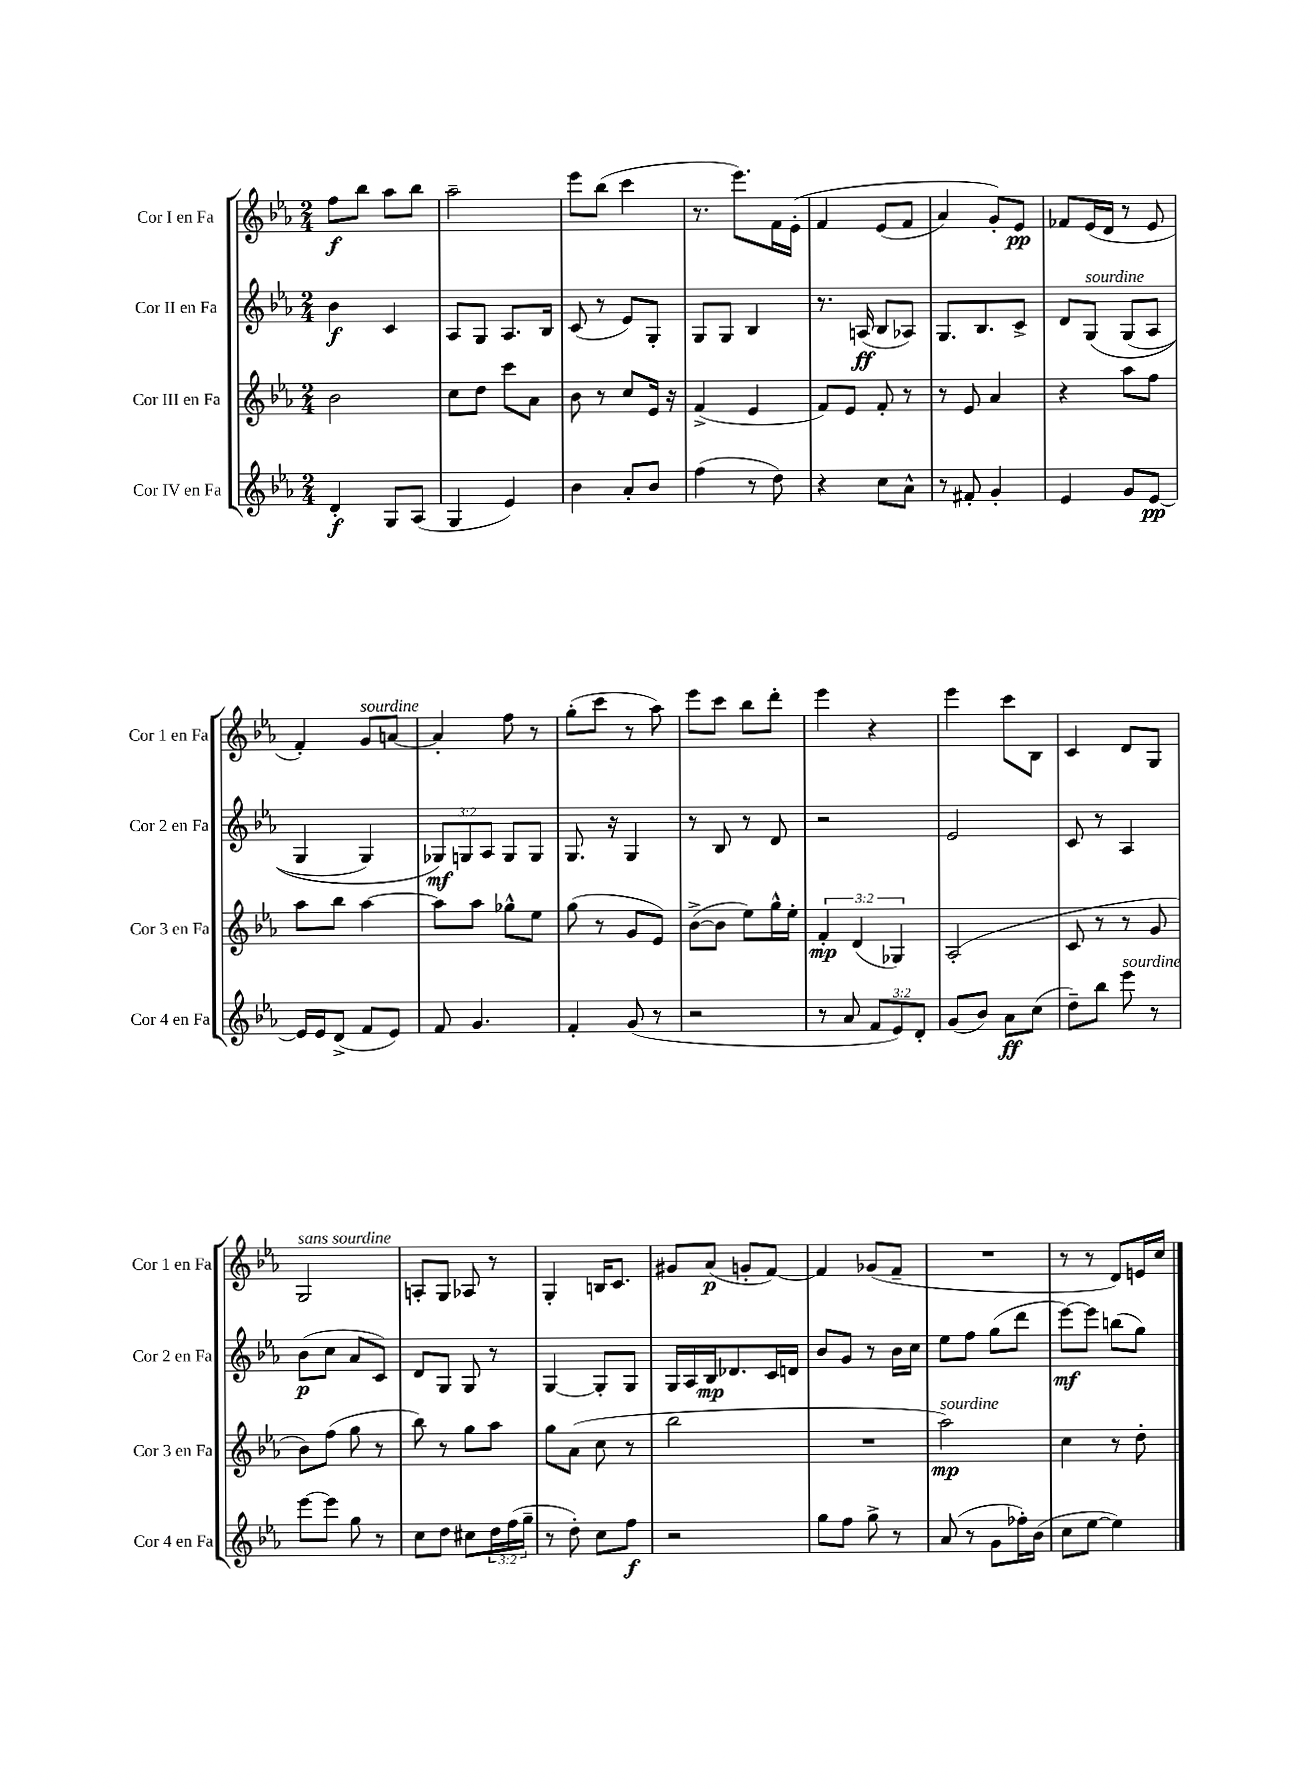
<<
\new StaffGroup <<
\new Staff = "s0" \with { instrumentName = "Cor I en Fa" shortInstrumentName = "Cor 1 en Fa" } {
    \clef treble \key ees \major \numericTimeSignature \time 2/4
    f''8\f bes''8 aes''8 bes''8 |
    aes''2-- |
    ees'''8 bes''8( c'''4 |
    r8. ees'''8.) f'16 ees'16-.\( |
    f'4 ees'8( f'8 |
    aes'4) g'8-.\) ees'8\pp |
    fes'8 ees'16( d'16 r8 ees'8 |
    f'4-.) g'8^\markup { \italic "sourdine" } a'8~ |
    a'4-. f''8 r8 |
    g''8-.( c'''8 r8 aes''8) |
    ees'''8 c'''8 bes''8 d'''8-. |
    ees'''4 r4 |
    ees'''4 c'''8 bes8 |
    c'4 d'8 g8 |
    g2^\markup { \italic "sans sourdine" } |
    a8-. g8 aes8 r8 |
    g4-. b16 c'8. |
    gis'8 aes'8\p( g'8-. f'8~) |
    f'4 ges'8( f'8-- |
    R2 |
    r8 r8 d'8) e'16 c''16 \bar "|." |
}
\new Staff = "s1" \with { instrumentName = "Cor II en Fa" shortInstrumentName = "Cor 2 en Fa" } {
    \clef treble \key ees \major \numericTimeSignature \time 2/4 \override Staff.TupletNumber.text = #tuplet-number::calc-fraction-text
    bes'4\f c'4 |
    aes8 g8 aes8. bes16 |
    c'8( r8 ees'8) g8-. |
    g8 g8 bes4 |
    r8. a16\ff( bes8 aes8) |
    g8. bes8. c'8-> |
    d'8 g8^\markup { \italic "sourdine" }\( g8( aes8 |
    g4 g4) |
    \tuplet 3/2 { ges8\mf\) g8 aes8 } g8 g8 |
    g8. r16 g4 |
    r8 bes8 r8 d'8 |
    r2 |
    ees'2 |
    c'8 r8 aes4 |
    bes'8\p( c''8 aes'8 c'8) |
    d'8 g8 g8 r8 |
    g4~ g8-. g8 |
    g16 aes16 bes16\mp des'8. c'16 d'16 |
    bes'8 g'8 r8 bes'16 c''16 |
    ees''8 f''8 g''8( d'''8 |
    ees'''8~\mf) ees'''8 b''8( g''8) \bar "|." |
}
\new Staff = "s2" \with { instrumentName = "Cor III en Fa" shortInstrumentName = "Cor 3 en Fa" } {
    \clef treble \key ees \major \numericTimeSignature \time 2/4 \override Staff.TupletNumber.text = #tuplet-number::calc-fraction-text
    bes'2 |
    c''8 d''8 c'''8 aes'8 |
    bes'8 r8 c''8 ees'16 r16 |
    f'4->( ees'4 |
    f'8) ees'8 f'8-. r8 |
    r8 ees'8 aes'4 |
    r4 aes''8 f''8 |
    aes''8 bes''8 aes''4~ |
    aes''8 aes''8 ges''8-^ ees''8 |
    g''8( r8 g'8 ees'8) |
    bes'8~->( bes'8 ees''8) g''16-^ ees''16-. |
    \tuplet 3/2 { f'4-.\mp d'4( ges4) } |
    aes2-.( |
    c'8 r8 r8 g'8 |
    bes'8) f''8( g''8 r8 |
    bes''8) r8 g''8 aes''8 |
    g''8 aes'8( c''8 r8 |
    bes''2 |
    R2 |
    aes''2\mp^\markup { \italic "sourdine" }) |
    c''4 r8 d''8-. \bar "|." |
}
\new Staff = "s3" \with { instrumentName = "Cor IV en Fa" shortInstrumentName = "Cor 4 en Fa" } {
    \clef treble \key ees \major \numericTimeSignature \time 2/4 \override Staff.TupletNumber.text = #tuplet-number::calc-fraction-text
    d'4-.\f g8 aes8( |
    g4 ees'4) |
    bes'4 aes'8-. bes'8 |
    f''4( r8 d''8) |
    r4 c''8 aes'8-^ |
    r8 fis'8-. g'4-. |
    ees'4 g'8 ees'8~\pp |
    ees'16 ees'16 d'8->( f'8 ees'8) |
    f'8 g'4. |
    f'4-. g'8( r8 |
    r2 |
    r8 aes'8 \tuplet 3/2 { f'8 ees'8) d'8-. } |
    g'8( bes'8) aes'8\ff c''8( |
    d''8--) bes''8 ees'''8^\markup { \italic "sourdine" } r8 |
    ees'''8~ ees'''8 g''8 r8 |
    c''8 d''8 cis''8 \tuplet 3/2 { d''16 f''16( g''16-- } |
    r8 d''8-.) c''8 f''8\f |
    r2 |
    g''8 f''8 g''8-> r8 |
    aes'8( r8 g'8 fes''16-.) bes'16( |
    c''8 ees''8~ ees''4) \bar "|." |
}
>>
>>
\layout { \context { \Score \remove "Bar_number_engraver" } }
